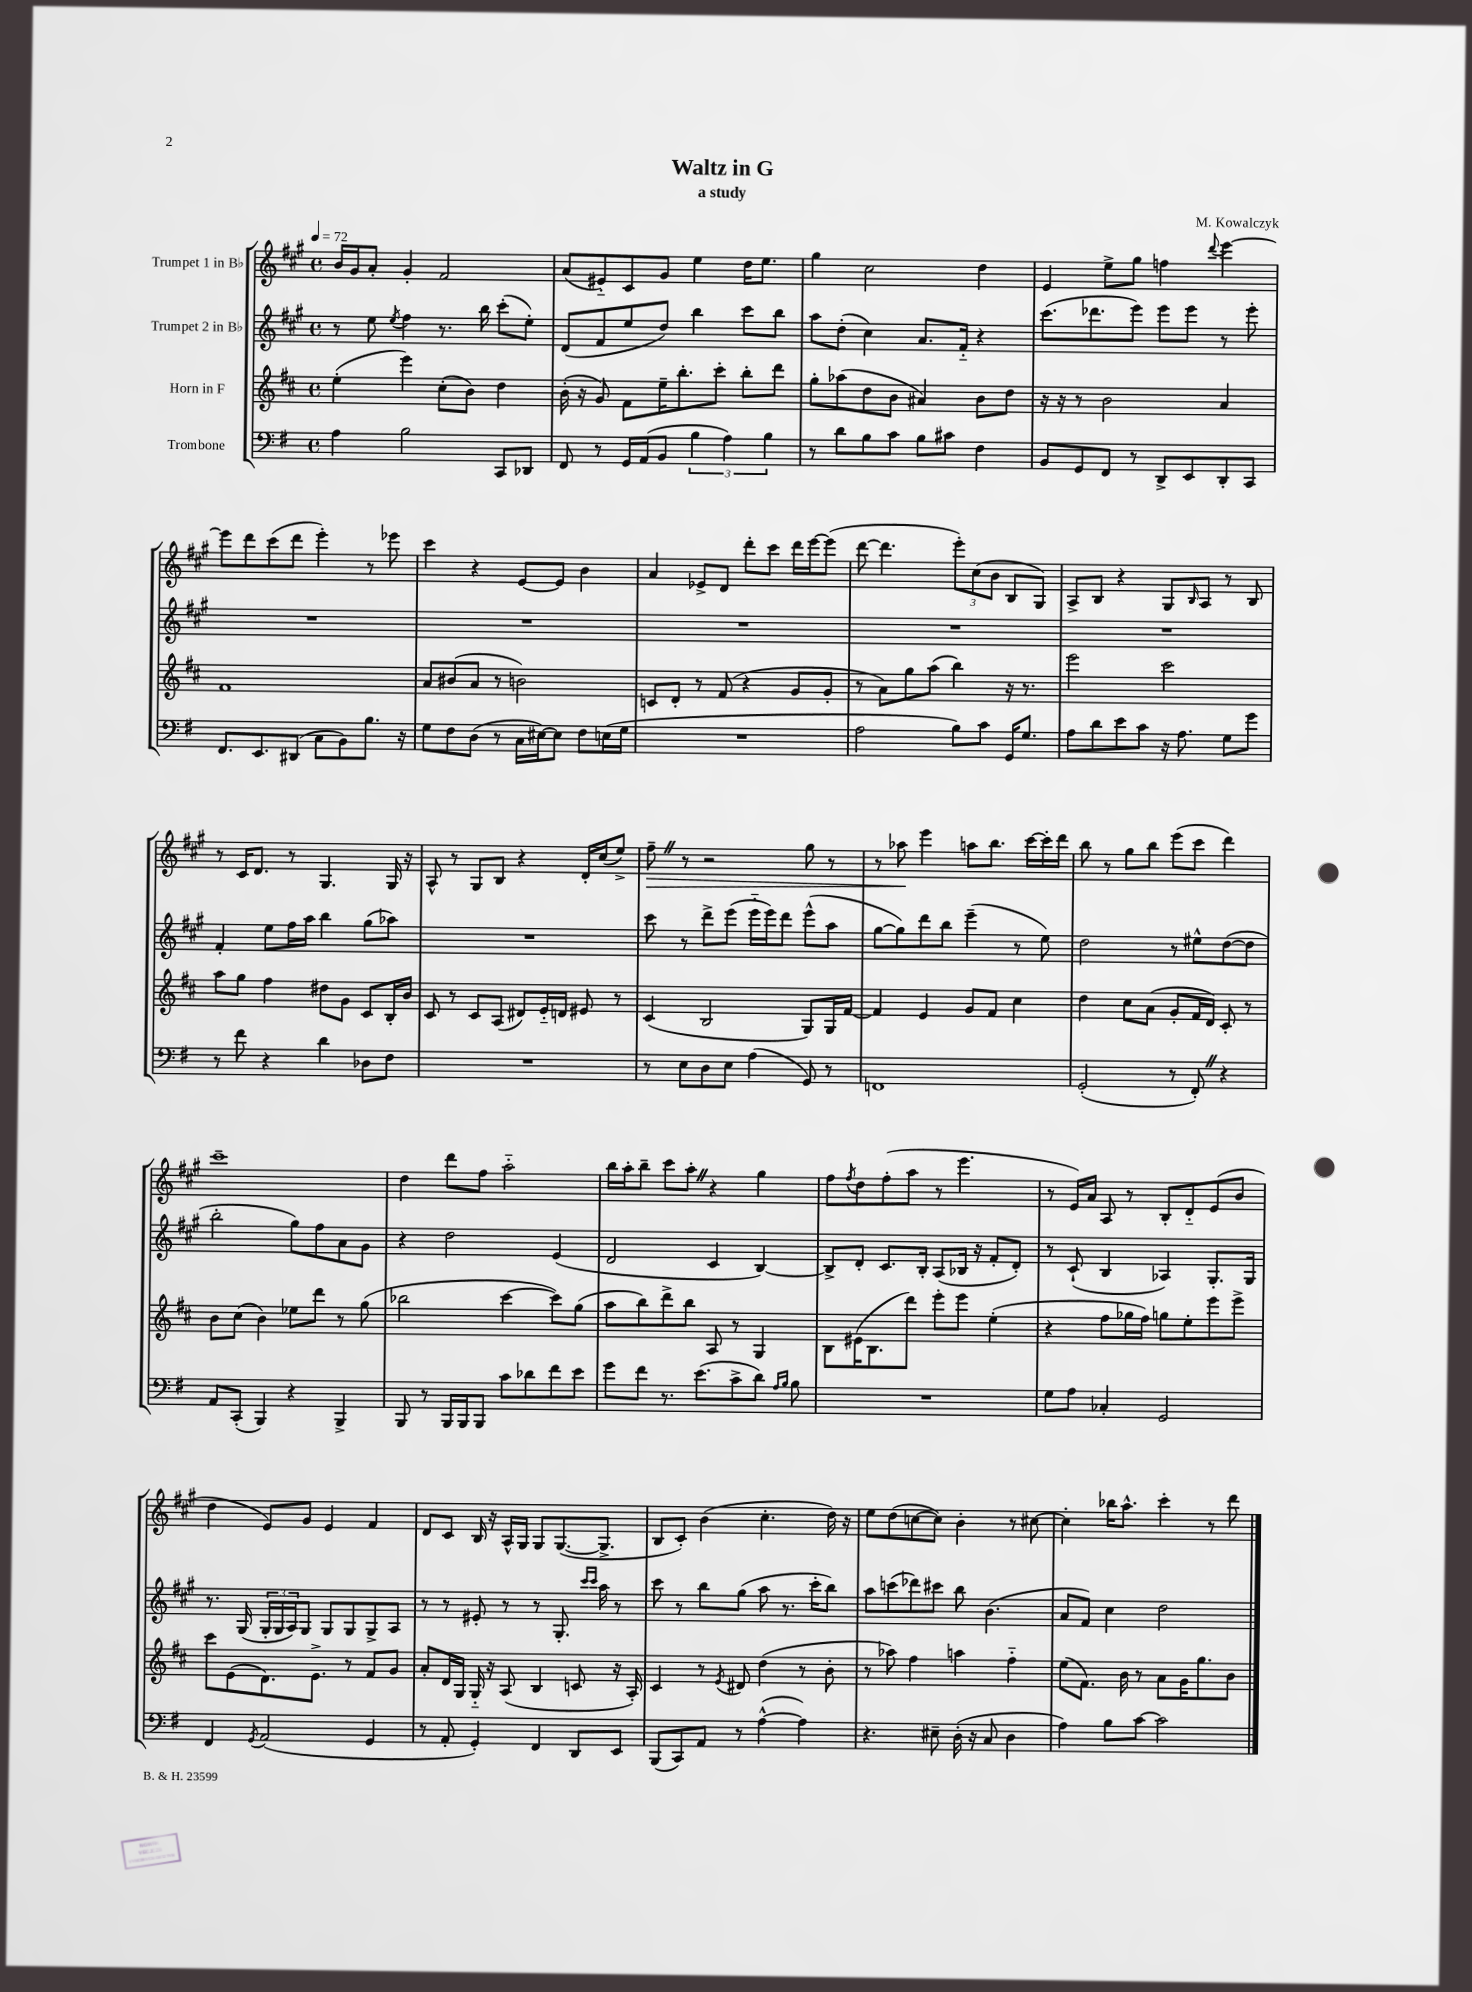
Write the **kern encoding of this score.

**kern	**kern	**kern	**kern
*staff4	*staff3	*staff2	*staff1
*clefF4	*clefG2	*clefG2	*clefG2
*k[f#]	*k[f#c#]	*k[f#c#g#]	*k[f#c#g#]
*M4/4	*M4/4	*M4/4	*M4/4
*met(c)	*met(c)	*met(c)	*met(c)
*MM72	*MM72	*MM72	*MM72
4A	(4ee'	8r	16b
.	.	.	16g#
.	.	8ee	8a'
.	.	8qee	.
2B	4eee)	4ff#	4g#'
.	(8cc#'	8.r	2f#
.	8b)	.	.
.	.	16bb	.
8CC	4dd	(8ccc#'	.
8DD-	.	8ee')	.
=	=	=	=
8FF#	(16b'	(8d	(8a
.	16r	.	.
8r	8g)	8f#	8e#'~)
16GG	8f#	8ee	8c#
(16AA	.	.	.
8BB	16ee~	8dd)	8g#
.	8.bb'	.	.
6B	.	4bb	4ee
.	8ccc#'	.	.
6A)	.	.	.
.	8bb'	8ccc#	16dd
.	.	.	8.ee
6B	.	.	.
.	8ddd	8bb	.
=	=	=	=
8r	8gg'	8aa	4gg#
8d	(8aa-	(8dd'	.
8B	8dd	4cc#)	2cc#
8c	8b	.	.
8B	4a#)	8.a	.
8c#	.	.	.
.	.	16f#'~	.
4F#	8b	4r	4dd
.	8dd	.	.
=	=	=	=
8BB	16r	(8.ccc#	4e
.	16r	.	.
8GG	8r	.	.
.	.	8.ddd-	.
8FF#	2b	.	8ee^
8r	.	8eee)	8gg#
8DD^	.	8eee	4ff
8EE	.	8eee	.
.	.	.	8qqddd
8DD'	4a	8r	[4eee
8CC	.	8eee'	.
=	=	=	=
8.FF#	1f#	1r	8eee]
.	.	.	8ddd
8.EE	.	.	.
.	.	.	(8ccc#
(8DD#	.	.	8ddd
8C	.	.	4eee')
8BB)	.	.	.
8.B	.	.	8r
.	.	.	8eee-
16r	.	.	.
=	=	=	=
8G	8a	1r	4ccc#
8F#	(8b#	.	.
(8D	8a	.	4r
8r	8r	.	.
16C	2b)	.	[8e
[16E#)	.	.	.
8E#]	.	.	8e]
8F#	.	.	4b
(16E	.	.	.
16G	.	.	.
=	=	=	=
1r	8c	1r	4a
.	8d'	.	.
.	8r	.	8e-^
.	(8f#	.	8d
.	4r	.	8ddd'
.	.	.	8ccc#
.	8g	.	16ddd
.	.	.	[16eee
.	8g'	.	(8eee]
=	=	=	=
2A	8r	1r	[8ddd
.	8a)	.	4.ddd]
.	8gg	.	.
.	(8aa	.	.
8B)	4bb)	.	12eee')
.	.	.	(12cc#
8c	.	.	.
.	.	.	12b
16GG	16r	.	8B
8.G	8.r	.	.
.	.	.	8G#)
=	=	=	=
8A	2eee	1r	8A^
8d	.	.	8B
8e	.	.	4r
8c	.	.	.
16r	2ccc#	.	8G#
8.A	.	.	.
.	.	.	16qqB
.	.	.	8A
8G	.	.	8r
8g	.	.	8B
=	=	=	=
8r	8aa	4f#'	8r
8f#	8gg	.	16c#
.	.	.	8.d
4r	4ff#	8ee	.
.	.	16ff#	8r
.	.	16aa	.
4d	8dd#	4bb	4.G#
.	8g	.	.
8D-	8c#	(8gg#	.
8F#	16B'	8aa-)	16G#
.	16b	.	16r
=	=	=	=
1r	8c#	1r	8A^^
.	8r	.	8r
.	8c#	.	8G#
.	(8A	.	8B
.	8d#)	.	4r
.	16e'~	.	.
.	16d	.	.
.	8e#	.	16d'
.	.	.	(16cc#
.	8r	.	8ee^)
=	=	=	=
8r	(4c#	8ccc#	8ff#~
8E	.	8r	8r
8D	2B	8ddd^	2r
8E	.	(8eee	.
(4A	.	16eee'~	.
.	.	16eee)	.
.	.	8ddd	.
8GG)	8G)	(8eee^^	8gg#
8r	16G	8aa	8r
.	[16f#	.	.
=	=	=	=
1FF	4f#]	[8gg#	8r
.	.	8gg#])	8aa-
.	4e	8ddd	4eee
.	.	8bb	.
.	8g	(4eee~	8aa
.	8f#	.	8.bb
.	4cc#	8r	.
.	.	.	[16ccc#
.	.	8ee)	16ccc#']
.	.	.	16ddd
=	=	=	=
(2GG'	4dd	2dd	8bb
.	.	.	8r
.	8cc#	.	8gg#
.	(8a	.	8bb
8r	8g'	8r	(8eee
8FF#')	16f#	8ee#^^	8ccc#
.	16d)	.	.
4r	8c#'	([8dd	4ddd)
.	8r	8dd]	.
=	=	=	=
8AA	8b	2bb'	1ccc#~
(8CC'	(8cc#	.	.
4BBB)	4b)	.	.
4r	8ee-	8gg#)	.
.	8ddd	8ff#	.
4BBB^	8r	8a	.
.	(8gg	8g#	.
=	=	=	=
8BBB	2bb-	4r	4dd
8r	.	.	.
16BBB	.	2dd	8ddd
16BBB	.	.	.
8BBB	.	.	8ff#
8c	[4ccc#	.	2aa'~
8d-	.	.	.
8f#	8ccc#])	(4e	.
8e	(8gg	.	.
=	=	=	=
8g	8aa	2d	16bb
.	.	.	16aa'
8f#	8bb)	.	8bb~
8.r	8ddd^	.	8ccc#
.	8bb	.	8aa'
(8.e	.	.	.
.	8A	4c#	4r
8c^	8r	.	.
8d)	4G	[4B)	4gg#
16qqA	.	.	.
16qqB	.	.	.
8B	.	.	.
=	=	=	=
1r	8B	8B^]	8ff#
.	.	.	8qff#
.	(16e#	8d'	8dd
.	8.B	.	.
.	.	8.c#	(8ff#'
.	8ddd)	.	8aa
.	.	16B'	.
.	8eee'	(8A	8r
.	8eee	16B-	4.eee
.	.	16r	.
.	(4ee'	8f#'	.
.	.	8d')	.
=	=	=	=
8G	4r	8r	8r
8A	.	(8c#`	16e)
.	.	.	16a
4C-'	8ff#	4B	8A
.	16gg-	.	8r
.	16ff#)	.	.
2GG	8gg	4A-)	8B'
.	8ee'	.	8d'~
.	8eee	8.G#'	(8e
.	8eee^	.	8b
.	.	16G#	.
=	=	=	=
4FF#	8ccc#	8.r	4dd
.	(8e	.	.
.	.	(16G#	.
8qGG	.	.	.
(2AA	8.d)	24G#'	8e)
.	.	24G#	.
.	.	24A)	.
.	.	8G#	8g#
.	8.e^	.	.
.	.	8G#	4e
.	8r	8G#	.
4GG	8f#	8G#^	4f#
.	8g	8A	.
=	=	=	=
8r	8a'	8r	8d
8AA'	16d	8r	8c#
.	16G	.	.
4GG')	16G'~	8e#'	16B
.	16r	.	16r
.	(8A	8r	16A^^
.	.	.	16G#
4FF#	4B	8r	8G#
.	.	8.G#'	([8.G#
8DD	8c	.	.
.	.	16qqccc#	.
.	.	16qqccc#	.
.	.	16aa	8.G#^]
8EE	16r	8r	.
.	16A')	.	.
=	=	=	=
(8BBB	4c#	8ccc#	8B
8CC)	.	8r	8c#')
8AA	8r	8bb	(4b
.	8qe	.	.
8r	8d#	(8gg#	.
([4A^^	(4dd	8aa	4.cc#'
.	.	8.r	.
4A])	8r	.	.
.	.	16ccc#'	.
.	8b'	8bb)	16dd)
.	.	.	16r
=	=	=	=
4.r	8r	8aa	8ee
.	8aa-)	(8ccc	(8dd
.	4ff#	8ddd-)	[8cc
8E#~	.	8ccc#	8cc])
(16D'	4aa	8bb	4b'
16r	.	.	.
8C	.	(4.b	.
4D	4ff#'~	.	8r
.	.	.	[8cc#
=	=	=	=
4A)	(8ee	8a	4cc#']
.	8.f#)	8f#)	.
8B	.	4cc#	16bb-
.	16b	.	8.aa^^
[8c	8r	.	.
2c]	8a	2dd	4ccc#'
.	16g	.	.
.	8.gg	.	.
.	.	.	8r
.	8b	.	8ddd
==	==	==	==
*-	*-	*-	*-
